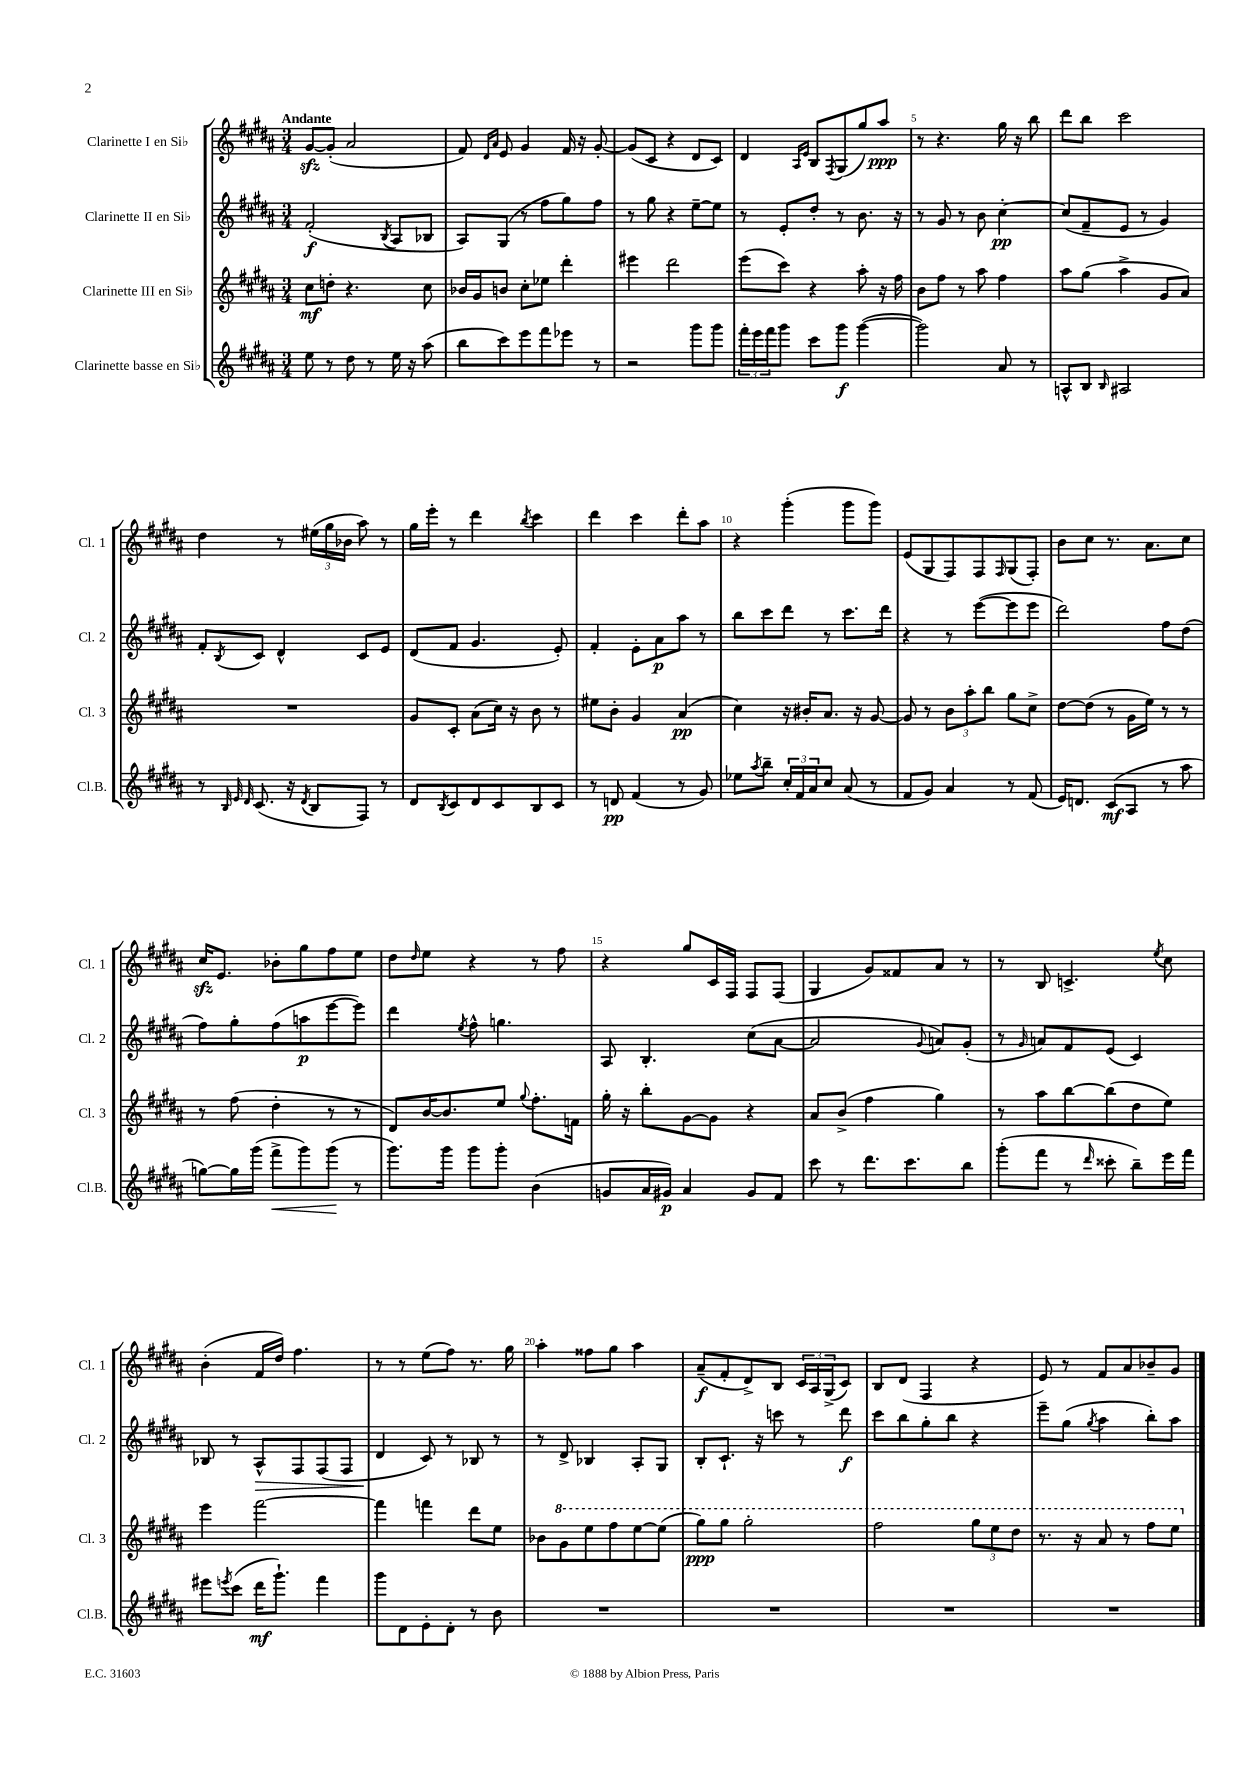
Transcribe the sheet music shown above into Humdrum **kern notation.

**kern	**kern	**kern	**kern
*staff4	*staff3	*staff2	*staff1
*clefG2	*clefG2	*clefG2	*clefG2
*k[f#c#g#d#a#]	*k[f#c#g#d#a#]	*k[f#c#g#d#a#]	*k[f#c#g#d#a#]
*M3/4	*M3/4	*M3/4	*M3/4
8ee	8cc#	(2f#'	[8g#
8r	8dd'	.	(8g#']
8dd#	4.r	.	2a#
8r	.	.	.
.	.	8qB	.
16ee	.	8A#	.
16r	.	.	.
(8aa#	8cc#	8B-	.
=	=	=	=
8bb	16b-	8A#)	8f#)
.	16g#	.	.
.	.	.	16qqd#
.	.	.	16qqa#
8ccc#)	8b	(8G#	8e
8eee	8cc#'	8r	4g#
8fff#	8ee-	8ff#	.
8eee-	4ddd#'	8gg#)	16f#
.	.	.	16r
8r	.	8ff#	[8g#'
=	=	=	=
2r	4eee#	8r	(8g#]
.	.	8gg#	8c#
.	2ddd#	4r	4r
8ggg#	.	[8ee~	8d#
8ggg#	.	8ee]	8c#)
=	=	=	=
24fff#'	(8eee	8r	4d#
24eee	.	.	.
24fff#	.	.	.
8ggg#	8ccc#)	8e'	.
.	.	.	16qqA#
.	.	.	16qqe
8ccc#	4r	8dd#'	8B
.	.	.	8qF#
8ggg#	.	8r	(8G#
([4ggg#	8aa#'	8.b	8gg#)
.	16r	.	8aa#
.	16ff#	16r	.
=	=	=	=
2ggg#])	8b	8r	8r
.	8ff#	8g#	4.r
.	8r	8r	.
.	8aa#	8b	.
8a#	4ff#	[4cc#'	16gg#
.	.	.	16r
8r	.	.	8bb
=	=	=	=
8A^^	8aa#	(8cc#]	8ddd#
8B	(8gg#	8f#~	8bb
16qqB	.	.	.
2A#	4aa#^	8e	2ccc#
.	.	8r	.
.	8g#	4g#)	.
.	8a#)	.	.
=	=	=	=
8r	2.r	8f#'	4dd#
32qqB	.	.	.
32qqe	.	.	.
32qqd#	.	8qB	.
(8.c#	.	8c#	.
.	.	4d#^^	8r
16r	.	.	.
8qd#	.	.	.
8B	.	.	(24ee#
.	.	.	24gg#
.	.	.	24b-
8F#)	.	8c#	8aa#)
8r	.	8e	8r
=	=	=	=
8d#	8g#	(8d#	16gg#
.	.	.	16eee'
8qB	.	.	.
8c#	8c#'	8f#	8r
8d#	(8a#	4.g#	4ddd#
8c#	16cc#)	.	.
.	16r	.	.
.	.	.	8qbb
8B	8b	.	4ccc#
8c#	8r	8e')	.
=	=	=	=
8r	8ee#	4f#'	4ddd#
8d	8b'	.	.
(4f#	4g#	8e'	4ccc#
.	.	8a#	.
8r	(4a#	8aa#	8ddd#'
8g#)	.	8r	8aa#
=	=	=	=
8ee-	4cc#)	8bb	4r
8qaa#	.	.	.
8bb~	.	8ccc#	.
24cc#'	16r	8ddd#	(4ggg#'
24f#	.	.	.
.	16b#'	.	.
24a#	.	.	.
8cc#	8.a#	8r	.
(8a#	.	8.ccc#	8ggg#
.	16r	.	.
8r	[8g#	.	8ggg#)
.	.	16ddd#	.
=	=	=	=
8f#	8g#]	4r	(8e
8g#)	8r	.	8G#
4a#	12b	8r	8F#)
.	12aa#'	.	.
.	.	([8eee	8F#
.	12bb	.	.
.	.	.	16qqF#
8r	8gg#	8eee]	(8G#
(8f#	8cc#^	8eee	8F#')
=	=	=	=
16e)	[8dd#	2ddd#)	8b
8.d	.	.	.
.	(8dd#]	.	8cc#
(8c#	8r	.	8.r
8A#	16g#	.	.
.	16ee)	.	8.a#
8r	8r	8ff#	.
8aa#	8r	(8dd#	8cc#
=	=	=	=
[8gg)	8r	8ff#)	16cc#
.	.	.	8.e
16gg]	(8ff#	8gg#'	.
(16ggg#	.	.	.
8fff#^	4dd#'	(8ff#	8b-'
8ggg#)	.	8aa	8gg#
(8ggg#	8r	[8eee	8ff#
8r	8r	8eee])	8ee
=	=	=	=
8.ggg#)	8d#)	4ddd#	8dd#
.	.	.	16qqdd#
.	[16b	.	8ee
16ggg#	8.b]	.	.
.	.	8qee	.
8ggg#	.	8ff#^^	4r
8ggg#'	8ee	4.gg	.
.	8qqgg#	.	.
(4b	8.ff#'	.	8r
.	.	.	8ff#
.	16f	.	.
=	=	=	=
8g	16gg#'	8A#	4r
.	16r	.	.
16a#	8bb'	4.B'	.
16g#)	.	.	.
4a#	[8g#	.	8gg#
.	8g#]	.	16c#
.	.	.	16F#
8g#	4r	(8cc#	8F#
8f#	.	[8a#	(8F#
=	=	=	=
8ccc#	8a#	2a#]	4G#
8r	(8b^	.	.
8.ddd#	4ff#	.	8g#)
.	.	.	8f##
8.ccc#	.	.	.
.	.	8qqg#	.
.	4gg#)	8a)	8a#
8bb	.	(8g#'	8r
=	=	=	=
(8ggg#'	8r	8r	8r
.	.	16qqg#	.
8fff#	8aa#	8a)	8B
8r	[8bb	8f#	4.c^
16qqddd#	.	.	.
8ccc##'	(8bb]	(8e	.
8bb~)	8dd#	4c#)	.
.	.	.	8qee
16eee	8ee)	.	8cc#
16fff#	.	.	.
=	=	=	=
8eee#	4eee	8B-	(4b'
8qeee	.	.	.
(8ccc#	.	8r	.
16ddd#	[2fff#	8A#^^	16f#
8.ggg#`)	.	.	16dd#)
.	.	8F#	4.ff#
4fff#	.	(8F#	.
.	.	8F#	.
=	=	=	=
8ggg#	4fff#]	4d#	8r
8d#	.	.	8r
8e'	4fff	8c#)	(8ee
8d#'	.	8r	8ff#)
8r	8ddd#	8B-	8.r
8b	8ee	8r	.
.	.	.	16gg#
=	=	=	=
2.r	8b-	8r	4aa#'
.	8gg#	8d#^	.
.	8eee	4B-	8ff##
.	8fff#	.	8gg#
.	[8eee	8A#'	4aa#
.	(8eee]	8G#	.
=	=	=	=
2.r	8ggg#)	8B'	(8a#~
.	8ggg#	8.c#`	8f#'
.	2ggg#'	.	8d#^)
.	.	16r	.
.	.	8ccc	8B
.	.	8r	24c#
.	.	.	24A#
.	.	.	(24G#^
.	.	8ddd#	8c#)
=	=	=	=
2.r	2fff#	8ccc#	8B
.	.	8bb	(8d#
.	.	8gg#'	4F#
.	.	8bb	.
.	12ggg#	4r	4r
.	12eee	.	.
.	12ddd#	.	.
=	=	=	=
2.r	8.r	8eee~	8e)
.	.	(8gg#	8r
.	16r	.	.
.	.	8qgg#	.
.	8aa#	4aa#	8f#
.	8r	.	8a#
.	8fff#	8bb')	8b-~
.	8eee	8aa#	8g#
==	==	==	==
*-	*-	*-	*-
